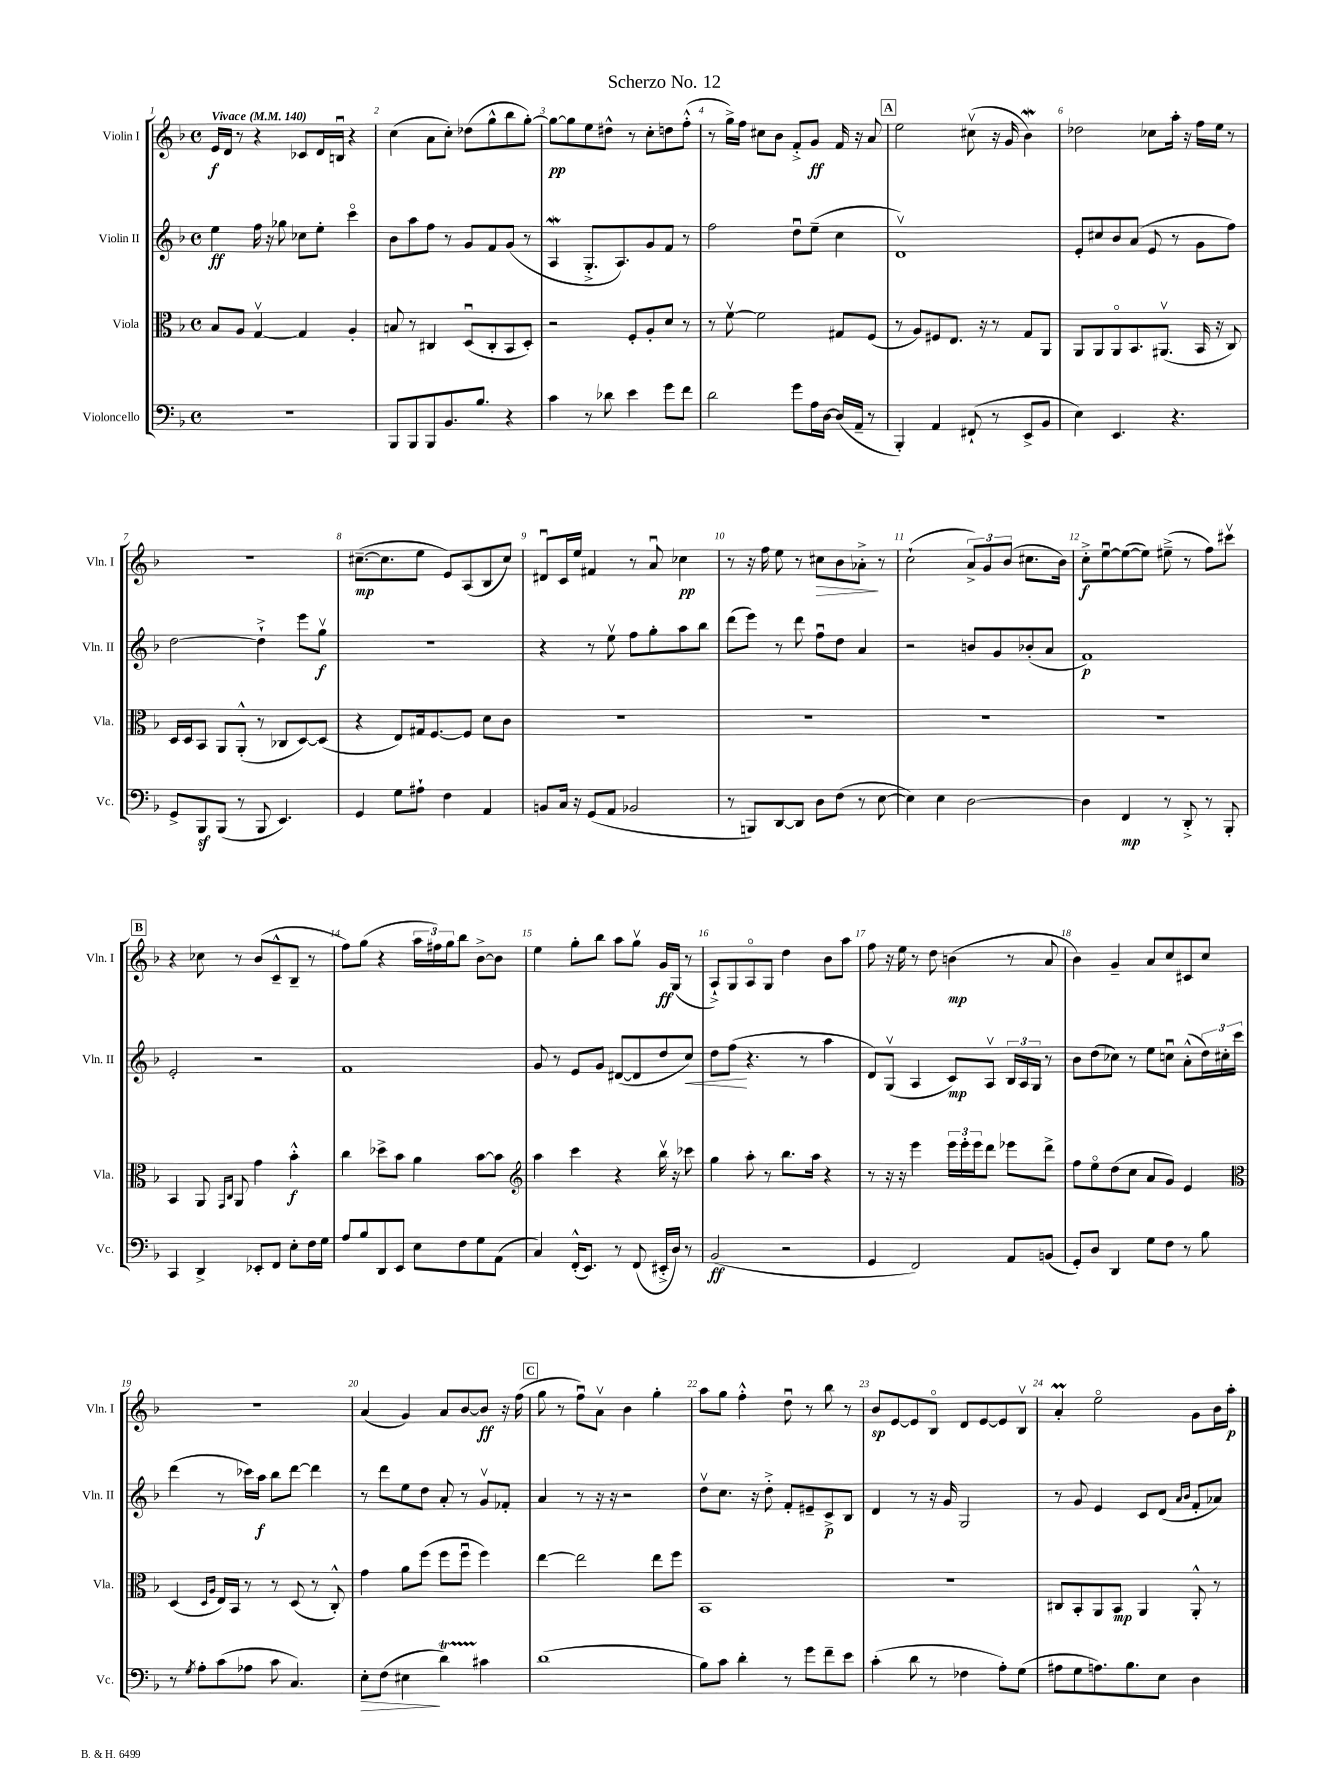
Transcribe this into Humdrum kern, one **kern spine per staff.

**kern	**kern	**kern	**kern
*staff4	*staff3	*staff2	*staff1
*clefF4	*clefC3	*clefG2	*clefG2
*k[b-]	*k[b-]	*k[b-]	*k[b-]
*M4/4	*M4/4	*M4/4	*M4/4
*met(c)	*met(c)	*met(c)	*met(c)
*MM140	*MM140	*MM140	*MM140
1r	8B-	4ee	16e
.	.	.	16d
.	8A	.	8r
.	[4Gv	16ff	4r
.	.	16r	.
.	.	8gg-	.
.	4G]	8cc-	8c-
.	.	8ee'	16d
.	.	.	16Bu
.	4A'	4ccco	4r
=	=	=	=
8BBB-	8B	8b-	(4cc
8BBB-	8r	8aa	.
8BBB-	4C#	8ff	8a
8.BB-	.	8r	8cc')
.	(8Du	8g	(8dd-
8.B-	.	.	.
.	8C#'	8f	8gg^^
4r	8BB-	(8g	8bb-
.	8D')	8r	[8gg')
=	=	=	=
4c	2r	4A	8gg_
.	.	.	8gg]
8r	.	8.G'^	8ee
8d-	.	.	8dd#^^
.	.	8.A)	.
4e	8F'	.	8r
.	8A'	8g	8cc'
8g	8d	8f	8dd
8f	8r	8r	(8ff'^^
=	=	=	=
2d	8r	2ff	8r
.	[8fv	.	16gg^)
.	.	.	16ff
.	2f]	.	8cc#
.	.	.	8b-
8g	.	8ddu	8f'^
16A	.	(8ee~	8g
[16D	.	.	.
(16D]	8G#	4cc	16f
16AA~	.	.	16r
8r	(8F	.	8a
=	=	=	=
4BBB-')	8r	1dv)	2ee
.	8A)	.	.
4AA	8F#	.	.
.	8.E	.	.
(8FF#`	.	.	(8cc#v
.	16r	.	.
8r	8r	.	16r
.	.	.	16g
8EE^	8G	.	4b-)
8BB-	8AA	.	.
=	=	=	=
4E)	8AA	8e'	2dd-
.	8AA	8cc#	.
4.EE	8AAo	8b-	.
.	8.BB-	(8a	.
.	.	8e	8cc-
.	(8.AA#v	.	.
4.r	.	8r	16aa'
.	.	.	16r
.	16BB-	8g	16ff
.	16r	.	16ee
.	8C)	8ff)	8r
=	=	=	=
8GG^	16D	[2dd	1r
.	16D	.	.
8BBB-	8BB-	.	.
(8BBB-	8AA	.	.
8r	(8AA'^^	.	.
8BBB-	8r	4dd`^]	.
4.EE)	8C-	.	.
.	[8D)	8eee	.
.	(8D]	8ggv	.
=	=	=	=
4GG	4r	1r	([8.cc#~
.	.	.	8.cc#]
8G	8E)	.	.
8A#`	16G#	.	8ee
.	[8.F	.	.
4F	.	.	8e)
.	8F]	.	(8A
4AA	8d	.	8B-
.	8c	.	8cc#)
=	=	=	=
8BB	1r	4r	8d#u
16C	.	.	16c
16r	.	.	16ee
(8GG	.	8r	4f#
8AA	.	8eev	.
2BB-	.	8ff	8r
.	.	8gg'	8au
.	.	8aa	4cc-
.	.	8bb-	.
=	=	=	=
8r	1r	(8ddd	8r
8BBB)	.	8eee)	16r
.	.	.	16ff
[8DD	.	8r	8ee
8DD]	.	8ddd	8r
8D	.	8ffu	8cc#
(8F	.	8dd	8b-
8r	.	4a	8a-'^
[8E	.	.	8r
=	=	=	=
4E])	1r	2r	(2cc`
4E	.	.	.
[2D	.	8b	12a^)
.	.	.	12g
.	.	8g	.
.	.	.	(12b-
.	.	(8b-'	8.cc#
.	.	8a	.
.	.	.	16b-)
=	=	=	=
4D]	1r	1f)	8cc'^
.	.	.	[8eeu
4FF	.	.	(8ee_
.	.	.	8ee])
8r	.	.	(8ee#~^
8DD'^	.	.	8r
8r	.	.	8ff)
8BBB-'	.	.	8ccc#v
=	=	=	=
4CC	4BB-	2e'	4r
4DD^	8AA	.	8cc-
.	16qqGG	.	.
.	16qqC	.	.
.	8AA	.	8r
8EE-'	4g	2r	(8b-
8FF	.	.	8c~^^
8E'	4b-'^^	.	8B-~
16F	.	.	8r
16G	.	.	.
=	=	=	=
8A	4cc	1f	8ff)
8B-	.	.	(8gg
8DD	8dd-^	.	4r
8EE	8b-	.	.
8E	4a	.	24aa
.	.	.	24ff#)
.	.	.	24gg
8F	.	.	8bb-
8G	[8b-	.	[8b-^
(8AA	8b-]	.	8b-]
=	=	=	=
*	*clefG2	*	*
4C)	4aa	8g	4ee
.	.	8r	.
(16FF'^^	4ccc	8e	8gg'
8.EE)	.	.	.
.	.	8g	8bb-
8r	4r	([8d#	8aa
(8FF	.	8d#]	8ggv
16EE#'^	16bb-v	8dd	16g
16D)	16r	.	(16G
8r	8ccc-	8cc)	8r
=	=	=	=
(2BB-	4gg	8dd	8A`^)
.	.	(8ff	8G
.	8aa'	4.r	8Ao
.	8r	.	8G
2r	8.bb-	.	4dd
.	.	8r	.
.	16aa	.	.
.	4r	4aa	8b-
.	.	.	8aa
=	=	=	=
4GG	8r	8d)	8ff
.	16r	(8Gv	16r
.	16r	.	16ee
2FF)	4eee	4A	8r
.	.	.	8dd
.	24eee	8c)	(4b
.	24eee'	.	.
.	24eee	.	.
.	8ddd	8Av	.
8AA	8eee-	24B-	8r
.	.	24A	.
.	.	24G	.
(8BB	8ddd^	8r	8a
=	=	=	=
8GG')	8ff	8b-	4b-)
8D	8eeo	(8dd	.
4DD	(8dd	8cc-)	4g~
.	8cc	8r	.
8G	8a	8ee	8a
8F	8g)	8ccu	8cc
8r	4e	(8a'^^	8c#
8B-	.	24dd)	8cc
.	.	24cc#'	.
.	.	24ccc	.
=	=	=	=
*	*clefC3	*	*
8r	(4D	(4ddd	1r
8qG	.	.	.
8A'	.	.	.
.	16qqD	.	.
.	16qqA	.	.
(8c	16E)	8r	.
.	16BB-	.	.
8A-	8r	16ccc-)	.
.	.	16aa	.
8c	8r	8bb-	.
4.C)	(8D	[8ddd	.
.	8r	4ddd]	.
.	8C'^^)	.	.
=	=	=	=
8E'	4g	8r	(4a
(8F	.	8ddd	.
4E#	8a	8ee	4g)
.	(8ff	8dd	.
4d)	8ff	8a'	8a
.	8ffu	8r	[8b-
4c#	4ff)	8gv	8b-]
.	.	8f-'	16r
.	.	.	(16ff
=	=	=	=
(1d	[4ee	4a	8gg
.	.	.	8r
.	2ee]	8r	8ffu)
.	.	16r	8av
.	.	16r	.
.	.	2r	4b-
.	8ee	.	4gg'
.	8ff	.	.
=	=	=	=
8B-)	1BB-	8ddv	8aa
8c	.	8.cc	8gg
4d'	.	.	4ff'^^
.	.	16r	.
.	.	8dd'^	.
8r	.	8f'	8ddu
8g	.	8e#~	8r
8f~	.	8c^	8bb-
8e	.	8B-	8r
=	=	=	=
(4c'	1r	4d	8b-
.	.	.	[8e
8d	.	8r	8e]
8r	.	16r	8B-o
.	.	16g	.
4F-	.	2G	8d
.	.	.	[8e
8A')	.	.	8e]
(8G	.	.	8B-v
=	=	=	=
8A#	8C#	8r	4a'
8G	8BB-'	8g	.
8.A)	8AA	4e	2eeo
.	8BB-	.	.
8.B-	.	.	.
.	4AA	8c	.
8E	.	(8d	.
.	.	16qqa	.
.	.	16qqb-	.
4D	8AA'^^	8f'	8g
.	8r	8a-)	16b-
.	.	.	16aa'
==	==	==	==
*-	*-	*-	*-
